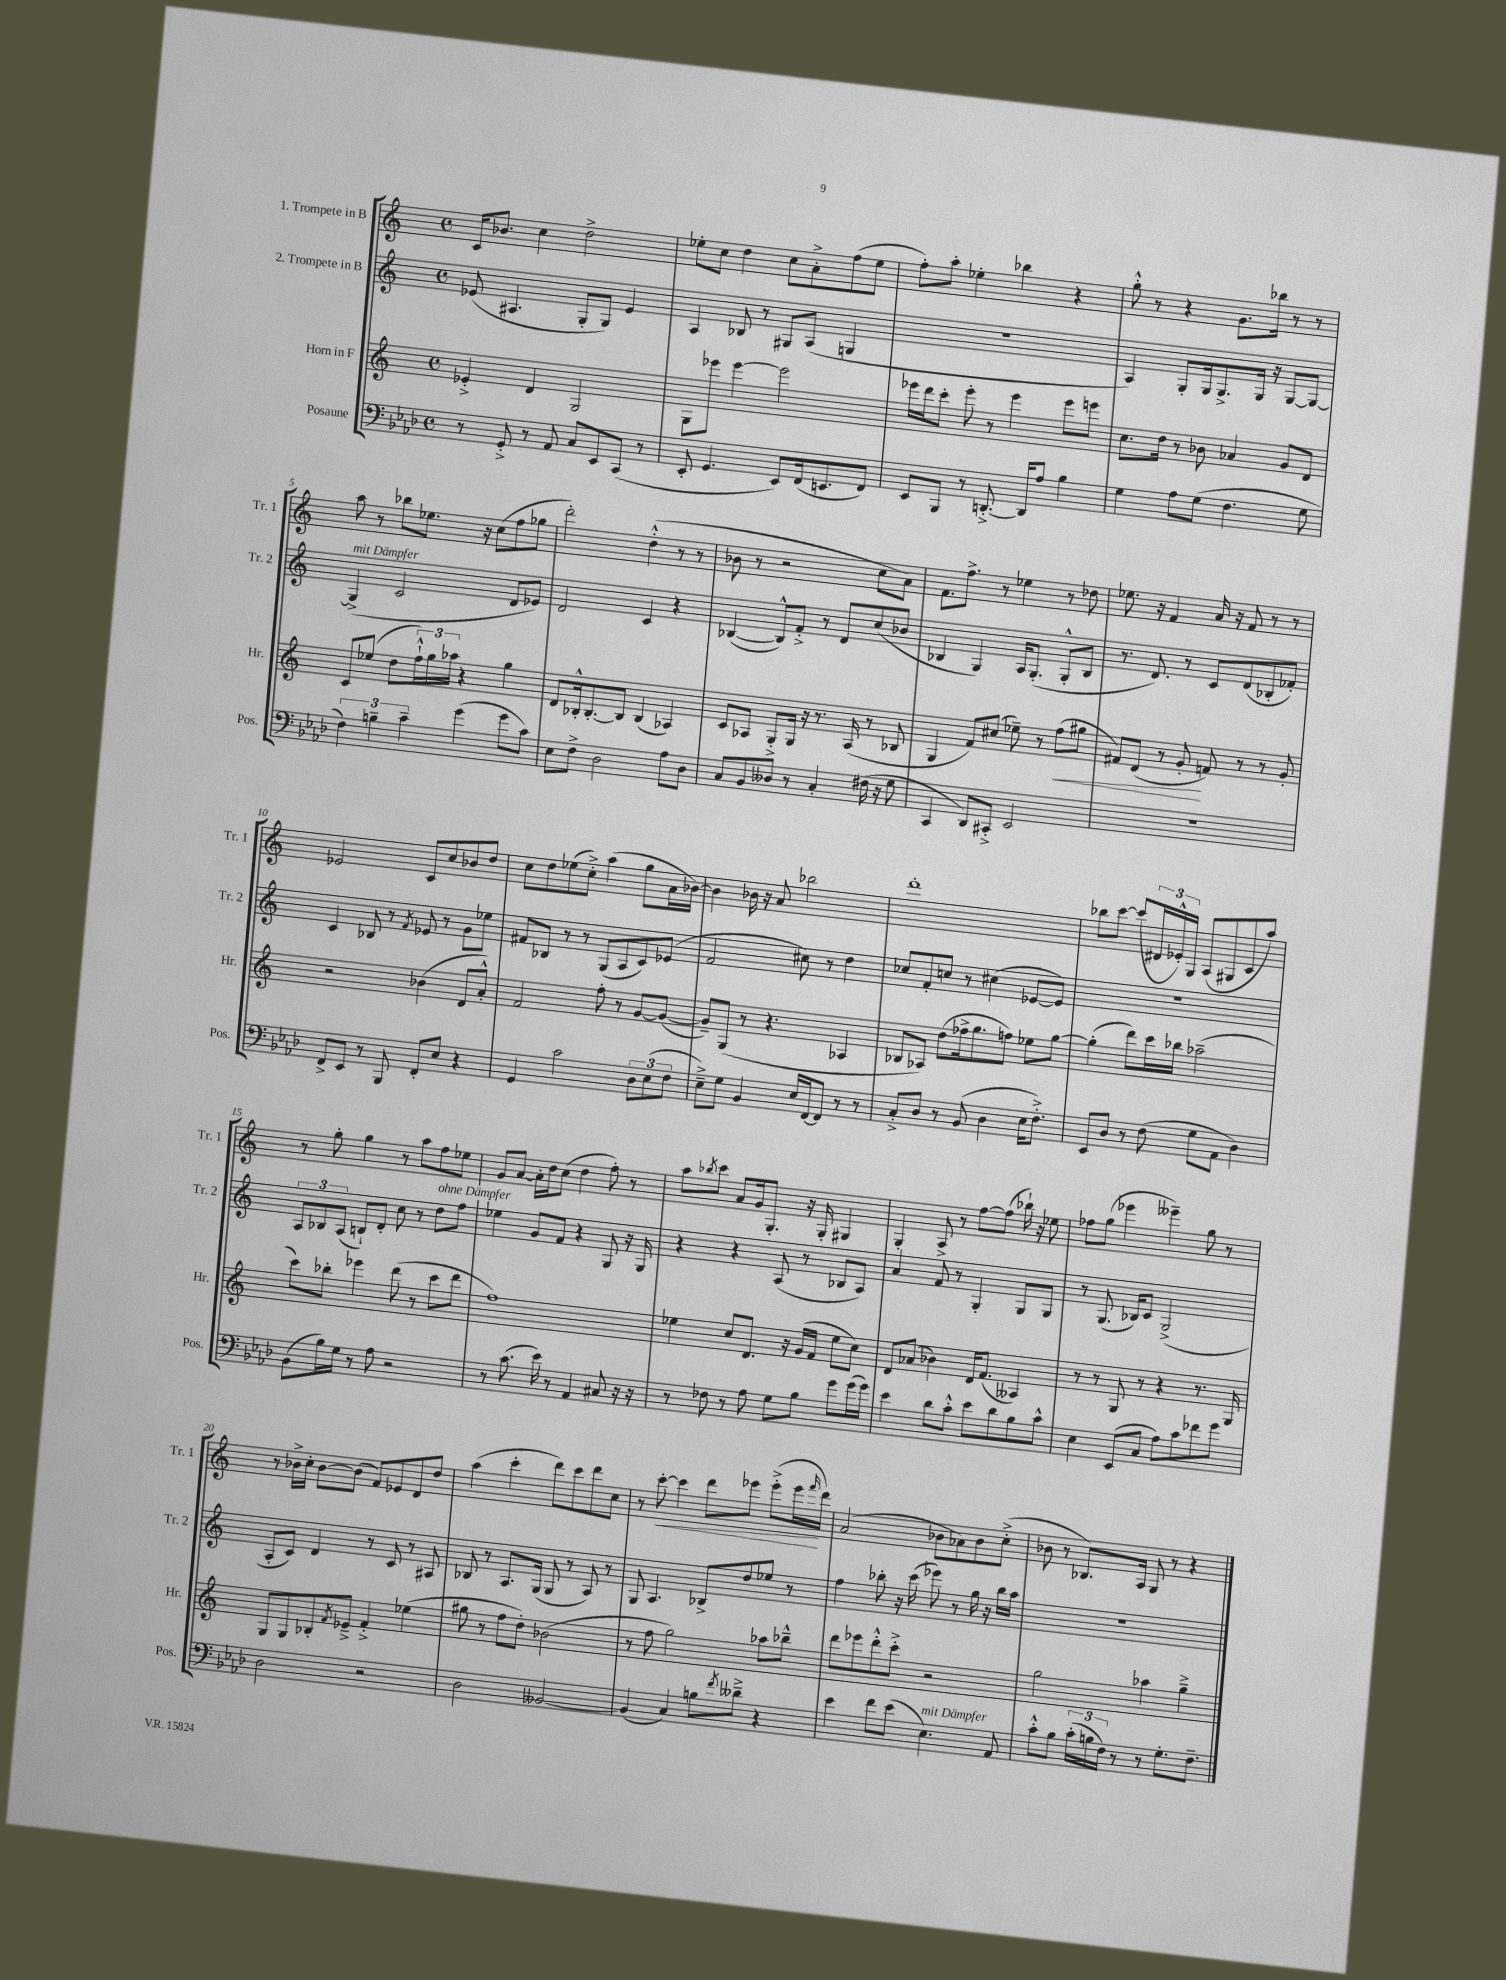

**kern	**kern	**dynam	**kern	**kern	**dynam
*part4	*part3	*part3	*part2	*part1	*part1
*staff4	*staff3	*staff3	*staff2	*staff1	*staff1
*I"Posaune	*I"Horn in F	*	*I"2. Trompete in B	*I"1. Trompete in B	*
*I'Pos.	*I'Hr.	*	*I'Tr. 2	*I'Tr. 1	*
*clefF4	*clefG2	*	*clefG2	*clefG2	*
*k[b-e-a-d-]	*k[]	*	*k[]	*k[]	*
*M4/4	*M4/4	*	*M4/4	*M4/4	*
*met(c)	*met(c)	*	*met(c)	*met(c)	*
=1	=1	=1	=1	=1	=1
8r	4e-X'^/	.	(8e-X/	16c/KL	.
.	.	.	.	8.b-X/J	.
8GG'^/	.	.	4.A#X/	.	.
8r	4d/	.	.	4cc\	.
8AA-/	.	.	.	.	.
8C/L	2G/	.	8G'/L	2dd^\	.
8EE-/	.	.	8G/J)	.	.
(8CC/J	.	.	4e-/	.	.
8r	.	.	.	.	.
=2	=2	=2	=2	=2	=2
8EE-'/	8G\L	.	4A/	8ee-X'\L	.
4.GG/	8eee-X\J	.	.	8cc\J	.
.	[4eee-\	.	8B-X/	4dd\	.
.	.	.	8r	.	.
8EE-/L)	2eee-\]	.	8G#X/L	8cc\L	.
(16FF/k	.	.	(8A/J	8a'^\	.
8.EEn/	.	.	.	.	.
.	.	.	4Gn/	(8ff\	.
8FF/J)	.	.	.	8ee-\J	.
=3	=3	=3	=3	=3	=3
8EE-/L	16eee-X\LL	.	1r	8ff'\L)	.
.	16ddd\J	.	.	.	.
8BBB-/J	8ccc'\J	.	.	8aa'\J	.
8r	8eee-'\	.	.	4ee-X'\	.
[8.DDn'^/	8r	.	.	.	.
.	4eee-\	.	.	4bb-X\	.
16DD/KL]	.	.	.	.	.
8A-/J	.	.	.	.	.
4B-\	8eee-\L	.	.	4r	.
.	8eeen\J	.	.	.	.
=4	=4	=4	=4	=4	=4
4G\	8.cc\L	.	4A/)	8gg'^^\	.
.	.	.	.	8r	.
.	16dd\Jk	.	.	.	.
8A-\L	8r	.	8G'/L	4r	.
(8G\J	8b-X\	.	16G/k	.	.
.	.	.	8.G^/	.	.
4.F\	4a-X/	.	.	8.g\L	.
.	.	.	16G/Jk	.	.
.	.	.	16r	16bb-X\Jk	.
.	8g/L	.	[8G/L	8r	.
8G\	8d/J	.	8G/J_	8r	.
!!LO:LB:g=z
=5	=5	=5	=5	=5	=5
!	!	!	!LO:TX:a:i:t=mit Dämpfer	!	!
6F\)	8c/L	.	(4G^/]	8aa\	.
.	(8ee-X/J	.	.	8r	.
6Bn~\	.	.	.	.	.
.	8dd\L	.	2c/	8bb-X\L	.
6c~\	.	.	.	.	.
.	24ff`^^\L)	.	.	8.ee-X\J	.
.	24gg\	.	.	.	.
.	24aa-X\JJ	.	.	.	.
(4g\	4r	.	.	.	.
.	.	.	.	16r	.
.	.	.	.	(8cc\L	.
8g\L	4gg\	.	8d/L	8ff\	.
8c\J)	.	.	8e-X/J)	8gg-X\J	.
=6	=6	=6	=6	=6	=6
8E-\L	8d/L	.	2d/	2ddd'\)	.
8F^\J	16B-X'^^/k	.	.	.	.
.	[8.B-'/	.	.	.	.
2D-\	.	.	.	.	.
.	8B-/J]	.	.	.	.
.	(4B-/	.	4c/	(4dd'^^\	.
8A-\L	4A-X/)	.	4r	8r	.
8D-\J	.	.	.	8r	.
=7	=7	=7	=7	=7	=7
8C/L	8c/L	.	([4B-X/	8b-X\	.
8BB-/	8A-X/J	.	.	8r	.
8D--X/J	8G'^/L	.	8B-^^/L])	2r	.
8r	16G/Jk	.	8f'^/J	.	.
.	16r	.	.	.	.
4C'/	8.r	.	8r	.	.
.	.	.	8d/L	.	.
.	(16A-/	.	.	.	.
(16F#X\	8r	.	(8cc/	8cc\L	.
16r	.	.	.	.	.
8G\	8B-X/	.	8b-X/J	8a\J)	.
=8	=8	=8	=8	=8	=8
4CC/	4G/	.	4B-X/	8.f\L	.
.	.	.	.	8.ff^\J	.
8DD-/L)	8f/L)	.	4G/)	.	.
8CC#X'^/J	(8cc#X/J	.	.	8r	.
2EE-/	8ee-X~\)	.	16A/KL	4ee-X\	.
.	.	.	(8.G'/J	.	.
.	8r	.	.	.	.
!	!	!LO:HP:b	!	!	!
.	(8ff\L	<	8G'^^/L	8r	.
.	8gg#X\J	.	8B-/J	8dd-X\	.
=9	=9	=9	=9	=9	=9
1r	8f#X/L)	.	8.r	8.ee-X\	.
.	(8d/J	.	.	.	.
.	.	.	8.d/)	16r	.
.	8r	.	.	4f/	.
.	8g'/	.	8r	.	.
.	8fn/)	[	8c/L	16a/	.
.	.	.	.	16r	.
.	8r	.	(8d/	8f/	.
.	8r	.	8B-X'/	8r	.
.	8g'/	.	8f-X'/J)	8r	.
!!LO:LB:g=z
=10	=10	=10	=10	=10	=10
8FF^/L	2r	.	4c/	2e-X/	.
8EE-/J	.	.	.	.	.
8r	.	.	8B-X/	.	.
8BBB-/	.	.	8r	.	.
.	.	.	8qf/	.	.
8FF'/L	(4b-X\	.	8e-X/	8c/L	.
8E-/J	.	.	8r	8cc/	.
4r	8d/L	.	8g\L	8b-X/	.
.	8a'^^/J)	.	8ee-X\J	8dd/J	.
=11	=11	=11	=11	=11	=11
4GG/	2f/	.	8f#X/L	8cc\L	.
.	.	.	8B-X/J	8dd\	.
2c\	.	.	8r	(8ee-X\	.
.	.	.	8r	8cc'^\J)	.
.	8ff'\	.	(8G/L	(4aa\	.
.	8r	.	8A/	.	.
12D-\L	[8g/L	.	8c/)	8gg\L	.
(12E-\	.	.	.	.	.
.	(8g/J_	.	(8e-X/J	16a\L	.
12F\J	.	.	.	.	.
.	.	.	.	[16b-X\JJ)	.
=12	=12	=12	=12	=12	=12
8E-~^\L)	8g~/L])	.	2f/	4b-\]	.
8G\J	(8G/J	.	.	.	.
4BB-/	8r	.	.	16b-X\	.
.	.	.	.	16r	.
.	4.r	.	.	8a/	.
16E-/LL	.	.	8cc#X\)	2bb-X\	.
[16FF/J	.	.	.	.	.
8FF/J]	.	.	8r	.	.
8r	4A-X/	.	4dd\	.	.
8r	.	.	.	.	.
=13	=13	=13	=13	=13	=13
8C'^/L	8B-X/L	.	8cc-X/L	1ddd'	.
8D-/J	8A-X/J)	.	8f'/	.	.
8r	(8dd\L	.	8ccn/J	.	.
(8BB-/	16ff-X^\k	.	8r	.	.
.	8.gg\	.	.	.	.
4D-\	.	.	(4cc#X\	.	.
.	8ffn\J)	.	.	.	.
16E-\KL	8ee-X\L	.	[8e-X/L	.	.
8.F'^\J)	.	.	.	.	.
.	[8gg\J	.	8e-/J])	.	.
=14	=14	=14	=14	=14	=14
8EE-/L	(4gg'\]	.	1r	8bb-X\L	.
8D-/J	.	.	.	[8ccc\J	.
8r	8ddd\L)	.	.	(8ccc/L]	.
(8F\	16ccc\L	.	.	24d#X/L	.
.	.	.	.	24e-X'^^/)	.
.	16bb-X\JJ	.	.	.	.
.	.	.	.	24G/JJ	.
8G\L	(2aa-X~\	.	.	(8A/L	.
8AA-\J	.	.	.	8G#X/	.
4D-\)	.	.	.	8c/	.
.	.	.	.	8aa/J)	.
!!LO:LB:g=z
=15	=15	=15	=15	=15	=15
(8BB-\L	8ccc\L)	.	12A/L	8r	.
.	.	.	12B-X/	.	.
16B-\L)	8bb-X'\J	.	.	8gg'\	.
.	.	.	(12A/J	.	.
16G\JJ	.	.	.	.	.
8r	4eee-X\	.	8Bn`/L)	4gg\	.
8A-\	.	.	8d'/J	.	.
2r	(8ddd\	.	8cc\	8r	.
.	8r	.	8r	8aa\L	.
!	!	!	!LO:TX:a:i:t=ohne Dämpfer	!	!
.	8ccc\L	.	8dd\L	8ff\	.
.	8ddd\J	.	8ff\J	8ee-X\J	.
=16	=16	=16	=16	=16	=16
8r	1ff)	.	4ee-X\	8g/L	.
(8.c\	.	.	.	[8a/J	.
.	.	.	8g/L	16a'\LL]	.
16e-\)	.	.	.	16dd\J	.
8r	.	.	8f/J	(8cc\J	.
4AA-/	.	.	4r	4dd\	.
8C#X/	.	.	8G/	8ff'\)	.
16r	.	.	16r	8r	.
16r	.	.	16G/	.	.
=17	=17	=17	=17	=17	=17
8r	4ee-X\	.	4r	8aa\L	.
.	.	.	.	8qbb-X/	.
8F-X\	.	.	.	8ccc\J	.
8r	8cc/L	.	4r	8a/L	.
8A-\	8.d/J	.	.	16g/k	.
.	.	.	.	8.G'/J	.
8G\L	.	.	(8A/	.	.
.	16r	.	.	.	.
8B-\J	(16g/LL	.	8r	16r	.
.	16f/JJ	.	.	16G'/	.
8g\L	8ee-\L	.	8B-X/L	4G#X/	.
(16g\L	8cc\J)	.	8A/J)	.	.
16g\JJ)	.	.	.	.	.
=18	=18	=18	=18	=18	=18
4e-\	8d/L	.	4a/	4G'/	.
.	(8a-X/J	.	.	.	.
8d-\L	4b-X\)	.	8f/	8A^/	.
8c'^^\J	.	.	8r	8r	.
8e-\L	16d/KL	.	4G'/	[8ff\L	.
.	(8.f/J	.	.	.	.
8d-\	.	.	.	(8ff\J]	.
8B-\	4A--X/)	.	8G/L	16bb-X`\)	.
.	.	.	.	16r	.
8c^^\J	.	.	8G/J	8ee-X\	.
=19	=19	=19	=19	=19	=19
4E-\	8r	.	8r	8ff-X\L	.
.	8r	.	(8.G/	(8gg\J	.
(8EE-/L	8G/	.	.	4eee-X\	.
.	.	.	16B-X/KL)	.	.
8C/J	8r	.	8c/J	.	.
8A-\L)	4r	.	(2G^/	4eee--X~\)	.
8c\	.	.	.	.	.
8f-X\	8.r	.	.	8gg\	.
8g\J	.	.	.	8r	.
.	16G/	.	.	.	.
!!LO:LB:g=z
=20	=20	=20	=20	=20	=20
2D-\	8G/L	.	8A'/L	8r	.
.	8G/	.	8c/J)	16b-X^\LL	.
.	.	.	.	16cc'\JJ	.
.	8B-X'/	.	4d/	[8b-\L	.
.	8qf/	.	.	.	.
.	8e-X~^/J	.	.	(8b-\J]	.
2r	4f'^/	.	8r	8f/L)	.
.	.	.	8c/	8e-X/	.
.	(4ee-X\	.	8r	8d/	.
.	.	.	8A#X/	8dd/J	.
=21	=21	=21	=21	=21	=21
2D-\	8gg#X\	.	8B-X/	(4aa\	.
.	8r	.	8r	.	.
.	8ff\L	.	8.A/L	4ccc'\	.
.	8dd'\J)	.	.	.	.
.	.	.	(16G/Jk	.	.
[2BB--X/	(2b-X\	.	8G/	8ddd\L)	.
.	.	.	8r	8ccc\	.
.	.	.	8A/)	8ddd\	.
.	.	.	8r	8cc\J	.
=22	=22	=22	=22	=22	=22
(4BB--/]	8r	.	8G/	8r	.
!	!	!	!	!	!LO:HP:b
.	8ff\	.	4.A/	[8ccc'\	<
4C/)	2gg\)	.	.	4ccc\]	.
8Bn\L	.	.	8B-X^/L	8ddd\L	.
8qf/	.	.	.	.	.
8d--X~^\J	.	.	8dd/	8eee-X\J	.
4r	8aa-X\L	.	8ee-X/J	(8eee-'^\L	.
.	8bb-X~^^\J	.	8r	16eee-\L	.
.	.	.	.	16qqfff/	.
.	.	.	.	16ddd\JJ)	[
=23	=23	=23	=23	=23	=23
4e-\	8ddd\L	.	4ff\	(2a/	.
.	8eee-X\	.	.	.	.
8f\L	8ddd'^^\	.	8bb-X'\	.	.
(8e-\J	8ccc'^\J	.	16r	.	.
.	.	.	(16ccc\	.	.
!LO:TX:a:i:t=mit Dämpfer	!	!	!	!	!
4.E-\)	2r	.	8eee-X\)	8b-X\L	.
.	.	.	8r	8a-X\)	.
.	.	.	16gg\	8b-\	.
.	.	.	16r	.	.
8AA-/	.	.	16bb-\LL	(8cc'^\J	.
.	.	.	16aa\JJ	.	.
=24	=24	=24	=24	=24	=24
8c'^^\L	2gg\	.	1r	8b-X\	.
8B-\J	.	.	.	8r	.
(24c'\LL	.	.	.	8.B-X/L)	.
24Bn\	.	.	.	.	.
24F\JJ)	.	.	.	.	.
8r	.	.	.	.	.
.	.	.	.	16A/Jk	.
8r	4aa-X\	.	.	8G/	.
8.G'\L	.	.	.	8r	.
.	4gg~^\	.	.	4r	.
8.F~\J	.	.	.	.	.
==	==	==	==	==	==
*-	*-	*-	*-	*-	*-
